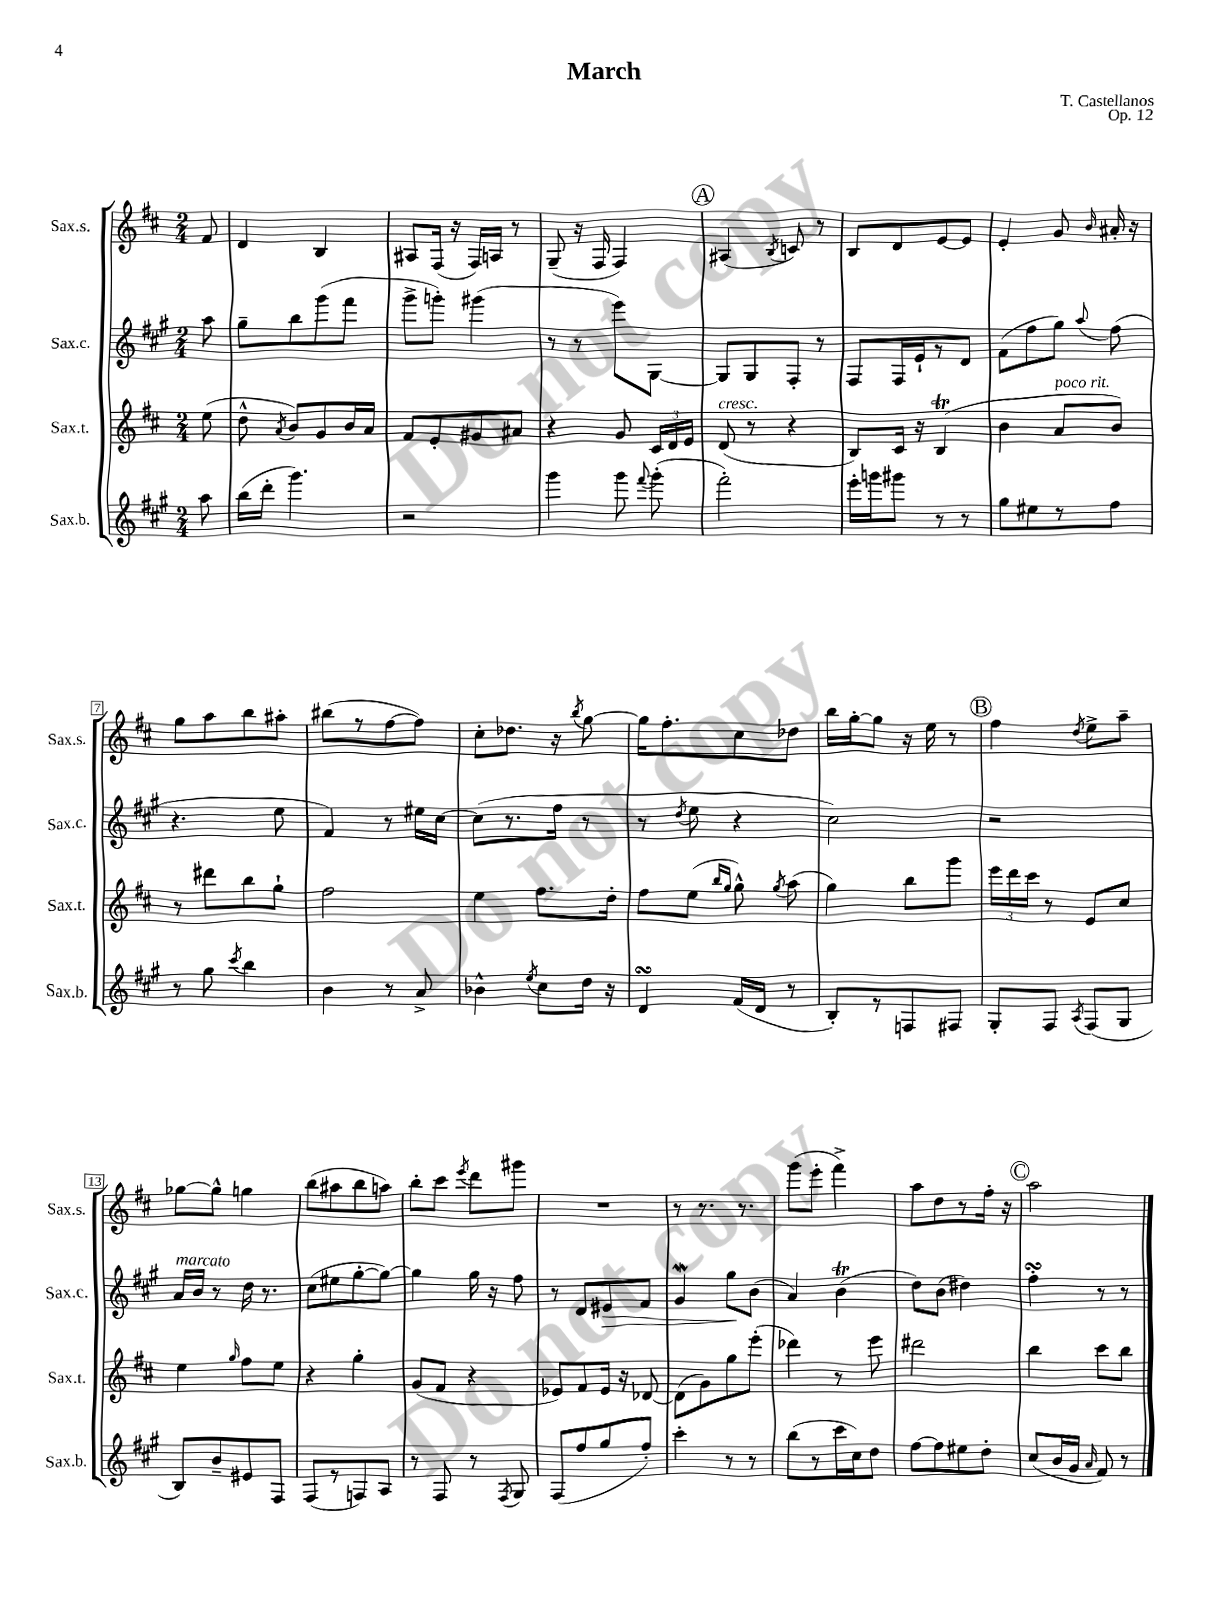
\header { title = "March" composer = "T. Castellanos" opus = "Op. 12" }
<<
\new StaffGroup <<
\new Staff = "s0" \with { instrumentName = "Sax.s." shortInstrumentName = "Sax.s." } {
    \clef treble \key d \major \numericTimeSignature \time 2/4 \partial 8
    \autoBeamOff fis'8 |
    d'4 b4 |
    ais8[ fis16]( r16 fis16[) a16] r8 |
    g8--( r16 fis16 fis4) |
    \mark \markup { \circle "A" } ais4( \acciaccatura { b8 } c'8) r8 |
    b8[ d'8 e'8~ e'8] |
    e'4-. g'8 \grace { b'16 } ais'16-. r16 |
    g''8[ a''8 b''8 ais''8]-. |
    bis''8[( r8 fis''8~ fis''8]) |
    cis''8[-. des''8.] r16 \acciaccatura { b''8 } g''8~ |
    g''16[ fis''8.-. cis''8 des''8] |
    b''16[ g''16~-. g''8] r16 e''16 r8 |
    \mark \markup { \circle "B" } fis''4 \acciaccatura { d''8 } e''8[-> a''8]-- |
    ges''8[~ ges''8]-^ g''4 |
    b''8[( ais''8 b''8 a''8]) |
    b''8[-. cis'''8] \acciaccatura { e'''8 } d'''8[ gis'''8] |
    R2 |
    r8 r8. r8. |
    g'''8[( e'''8]-. fis'''4->) |
    a''8[ d''8 r8 fis''16]-. r16 |
    \mark \markup { \circle "C" } a''2 \bar "|." |
}
\new Staff = "s1" \with { instrumentName = "Sax.c." shortInstrumentName = "Sax.c." } {
    \clef treble \key a \major \numericTimeSignature \time 2/4 \partial 8
    \autoBeamOff a''8 |
    gis''8[-- b''8 gis'''8( fis'''8] |
    gis'''8[-> g'''8]-.) gis'''4( |
    r8 r8 e'''8[) gis8]~ |
    \mark \markup { \circle "A" } gis8[ gis8 fis8]-. r8 |
    fis8[ fis16 e'16-! r8 d'8] |
    fis'8[( fis''8 gis''8]) \appoggiatura { a''8 } fis''8( |
    r4. e''8 |
    fis'4) r8 eis''16[ cis''16]~ |
    cis''8[( r8. fis''16] r8 |
    r8 \acciaccatura { d''8 } e''8 r4 |
    cis''2) |
    \mark \markup { \circle "B" } r2 |
    a'16[^\markup { \italic "marcato" } b'16] r8 d''16 r8. |
    cis''8[( eis''8 gis''8~-. gis''8]~) |
    gis''4 gis''16 r16 fis''8 |
    r8 d'8[ eis'8\> fis'8] |
    gis'4\mordent gis''8[\! b'8]( |
    a'4) b'4\trill( |
    d''8[) b'8]( dis''4) |
    \mark \markup { \circle "C" } fis''4-.\turn r8 r8 \bar "|." |
}
\new Staff = "s2" \with { instrumentName = "Sax.t." shortInstrumentName = "Sax.t." } {
    \clef treble \key d \major \numericTimeSignature \time 2/4 \partial 8
    \autoBeamOff e''8( |
    d''8-^ \acciaccatura { a'8 } b'8[) g'8 b'16 a'16] |
    fis'8[ e'8-. gis'8 ais'8] |
    r4 g'8 \tuplet 3/2 { cis'16[ d'16 e'16] } |
    \mark \markup { \circle "A" } d'8^\markup { \italic "cresc." }( r8 r4 |
    b8[) cis'16] r16 b4\trill( |
    b'4 a'8[^\markup { \italic "poco rit." } b'8]) |
    r8 dis'''8[ b''8 g''8]-! |
    fis''2 |
    e''4 fis''8.[ d''16]-. |
    fis''8[ e''8]( \grace { b''16[ g''16] } g''8-^) \acciaccatura { g''8 } a''8( |
    g''4) b''8[ g'''8] |
    \mark \markup { \circle "B" } \tuplet 3/2 { e'''16[ d'''16 cis'''16] } r8 e'8[ cis''8] |
    e''4 \grace { g''16 } fis''8[ e''8] |
    r4 g''4-. |
    g'8[( fis'8] r4 |
    ees'8[) fis'8 ees'16] r16 des'8~ |
    des'8[( g'8) g''8 e'''8]-.( |
    des'''4) r8 e'''8 |
    dis'''2 |
    \mark \markup { \circle "C" } b''4 cis'''8[ b''8] \bar "|." |
}
\new Staff = "s3" \with { instrumentName = "Sax.b." shortInstrumentName = "Sax.b." } {
    \clef treble \key a \major \numericTimeSignature \time 2/4 \partial 8
    \autoBeamOff a''8 |
    b''16[( d'''16]-. gis'''4.) |
    r2 |
    gis'''4 gis'''8 \appoggiatura { fis'''8 } gis'''8-.( |
    \mark \markup { \circle "A" } fis'''2-.) |
    e'''16[-. g'''16 gis'''8] r8 r8 |
    gis''8[ eis''8 r8 fis''8] |
    r8 gis''8 \acciaccatura { cis'''8 } b''4 |
    b'4 r8 a'8-> |
    bes'4-^ \acciaccatura { e''8 } cis''8[ d''16] r16 |
    d'4\turn fis'16[( d'16] r8 |
    b8[-.) r8 f8 fis8] |
    \mark \markup { \circle "B" } gis8[-. fis8] \acciaccatura { a8 } fis8[( gis8] |
    b8[) b'8-- eis'8 fis8] |
    fis8[( r8 f8) a8] |
    r8 fis8 r8 \acciaccatura { fis8 } gis8 |
    fis8[( fis''8 gis''8 fis''8]-.) |
    cis'''4-. r8 r8 |
    b''8[( r8 cis'''16 cis''16) d''8] |
    fis''8[~ fis''8 eis''8 d''8]-. |
    \mark \markup { \circle "C" } cis''8[( b'16 gis'16] \grace { a'16 } fis'8) r8 \bar "|." |
}
>>
>>
\layout { \context { \Score \override BarNumber.stencil = #(make-stencil-boxer 0.1 0.3 ly:text-interface::print) } }
